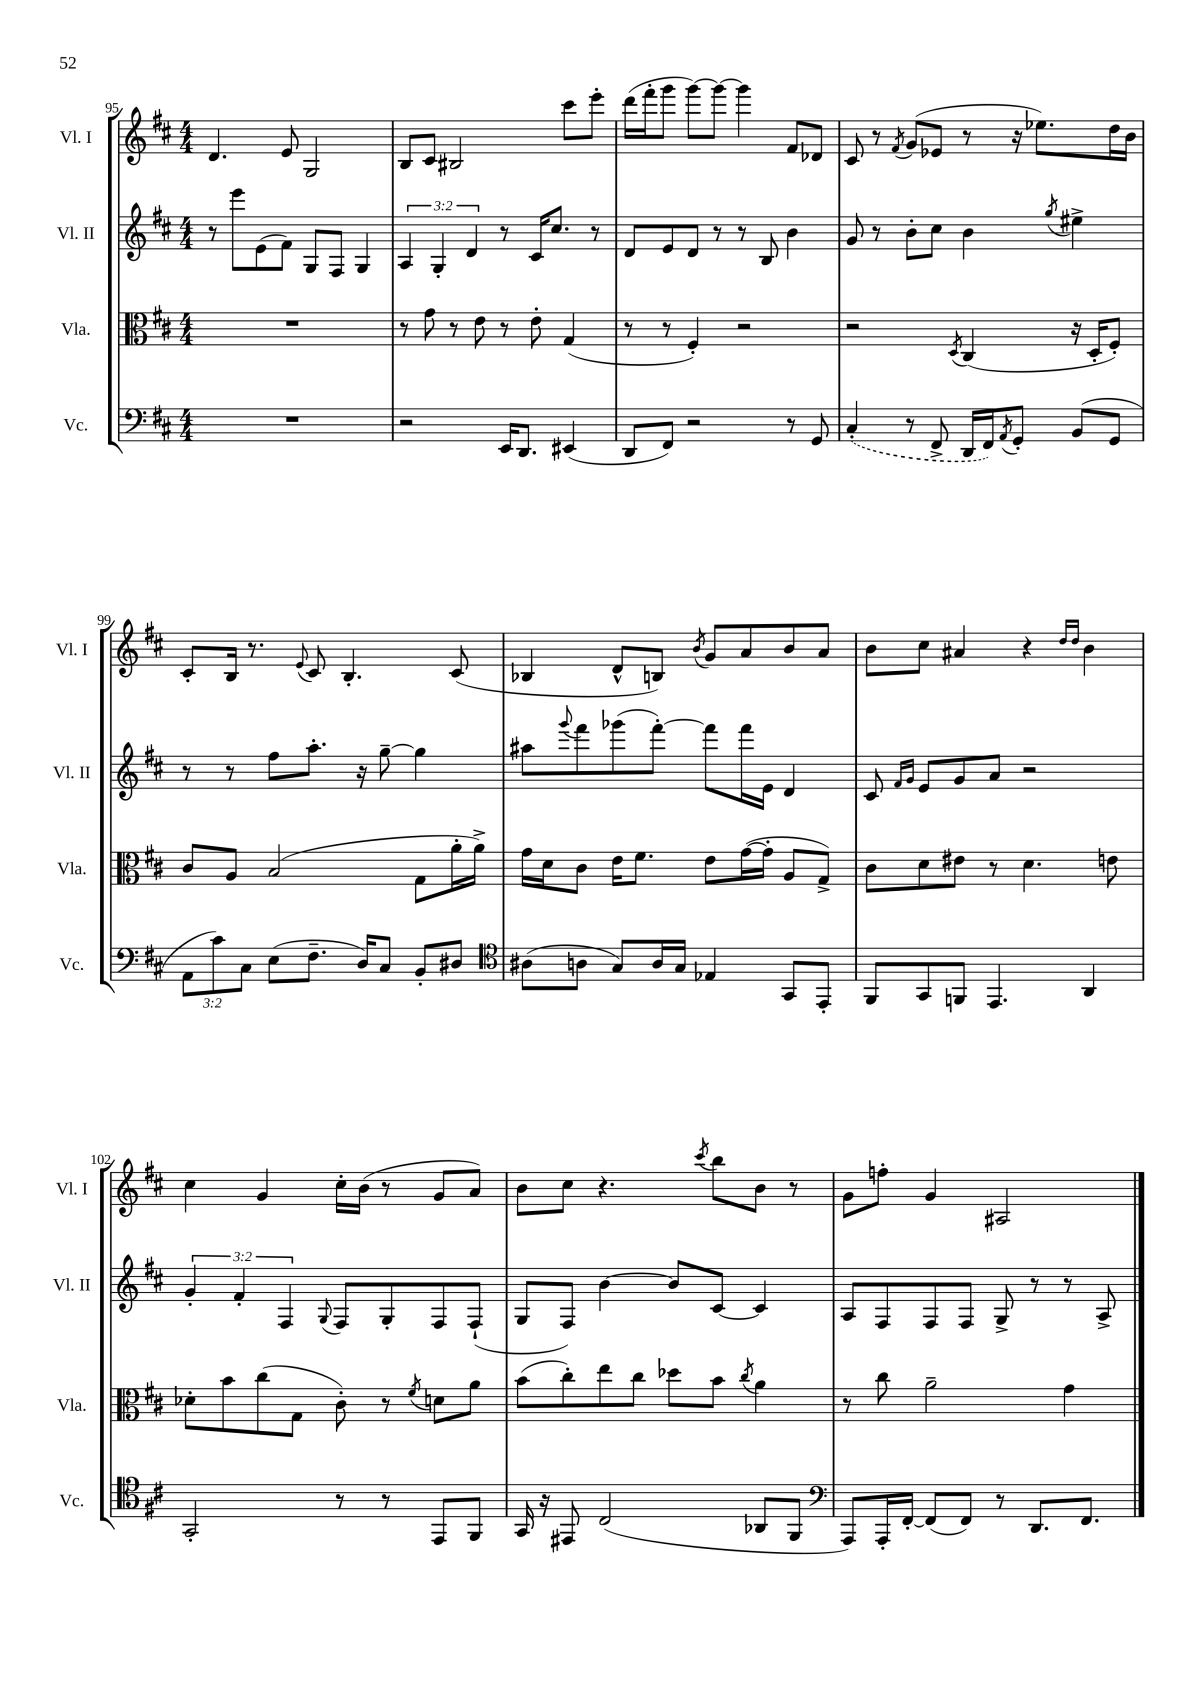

**kern	**kern	**kern	**kern
*part4	*part3	*part2	*part1
*staff4	*staff3	*staff2	*staff1
*I"Vc.	*I"Vla.	*I"Vl. II	*I"Vl. I
*I'Vc.	*I'Vla.	*I'Vl. II	*I'Vl. I
*clefF4	*clefC3	*clefG2	*clefG2
*k[f#c#]	*k[f#c#]	*k[f#c#]	*k[f#c#]
*M4/4	*M4/4	*M4/4	*M4/4
=95	=95	=95	=95
1r	1r	8r	4.d/
.	.	8eee\L	.
.	.	(8e\	.
.	.	8f#\J)	8e/
.	.	8G/L	2G/
.	.	8F#/J	.
.	.	4G/	.
=96	=96	=96	=96
2r	8r	6A/	8B/L
.	8g\	.	8c#/J
.	.	6G'/	.
.	8r	.	2B#X/
.	.	6d/	.
.	8e\	.	.
16EE/KL	8r	8r	.
8.DD/J	.	.	.
.	8e'\	16c#/KL	.
.	.	8.cc#/J	.
(4EE#X/	(4G/	.	8ccc#\L
.	.	8r	8eee'\J
=97	=97	=97	=97
8DD/L	8r	8d/L	(16ddd\LL
.	.	.	16fff#'\J
8FF#/J)	8r	8e/	8ggg\J
2r	4F#'/)	8d/J	[8ggg\L)
.	.	8r	8ggg\J_
.	2r	8r	4ggg\]
.	.	8B/	.
8r	.	4b\	8f#/L
8GG/	.	.	8d-X/J
=98	=98	=98	=98
(4C#'/	2r	8g/	8c#/
.	.	8r	8r
.	.	.	8qf#/
8r	.	8b'\L	(8g/L
8FF#^/	.	8cc#\J	8e-X/J
.	8qD/	.	.
16DD/LL	(4C#/	4b\	8r
16FF#/J)	.	.	.
8qAA/	.	.	.
8GG'/J	.	.	16r
.	.	.	8.ee-X\L)
.	.	8qgg/	.
(8BB/L	16r	4ee#X^\	.
.	16D'/KL	.	.
8GG/J	8F#'/J)	.	16dd\L
.	.	.	16b\JJ
!!LO:LB:g=z
=99	=99	=99	=99
12AA\L	8c#/L	8r	8c#'/L
12c#\)	.	.	.
.	8A/J	8r	16B/Jk
12C#\J	.	.	.
.	.	.	8.r
(8E\L	(2B/	8ff#\L	.
.	.	.	8qqe/
8.F#~\J	.	8.aa'\J	8c#/
.	.	.	4.B'/
16D/KL)	.	16r	.
8C#/J	.	[8gg~\	.
8BB'/L	8G\L	4gg\]	.
8D#X/J	16a'\L	.	(8c#/
.	16a^\JJ)	.	.
=100	=100	=100	=100
*clefC4	*	*	*
(8A#X\L	16g\LL	8aa#X\L	4B-X/
.	16d\J	.	.
.	.	8qqggg/	.
8An\J	8c#\J	8fff#\	.
8G/L)	16e\KL	(8ggg-X\	8d^^/L
.	8.f#\J	.	.
16A/L	.	[8fff#'\J)	8Bn/J)
16G/JJ	.	.	.
.	.	.	8qb/
4E-X/	8e\L	8fff#\L]	8g/L
.	([16g\L	16fff#\L	8a/
.	16g'\JJ]	16e\JJ	.
8GG/L	8A/L	4d/	8b/
8EE'/J	8G^/J)	.	8a/J
=101	=101	=101	=101
8FF#/L	8c#\L	8c#/	8b\L
.	.	16qqf#/LL	.
.	.	16qqg/JJ	.
8GG/	8d\	8e/L	8cc#\J
8FFn/J	8e#X\J	8g/	4a#X/
4.EE/	8r	8a/J	.
.	4.d\	2r	4r
.	.	.	16qqdd/LL
.	.	.	16qqdd/JJ
4AA/	.	.	4b\
.	8en\	.	.
!!LO:LB:g=z
=102	=102	=102	=102
2GG'/	8d-X'\L	6g'/	4cc#\
.	8b\	.	.
.	.	6f#'/	.
.	(8cc#\	.	4g/
.	.	6F#/	.
.	8G\J	.	.
.	.	8qqG/	.
8r	8c#'\)	8F#/L	16cc#'\LL
.	.	.	(16b\JJ
8r	8r	8G'/	8r
.	8qf#/	.	.
8EE/L	8dn\L	8F#/	8g/L
8FF#/J	8a\J	(8F#`/J	8a/J)
=103	=103	=103	=103
16GG/	(8b\L	8G/L	8b\L
16r	.	.	.
8EE#X/	8cc#'\)	8F#/J)	8cc#\J
(2C#/	8ee\	[4b\	4.r
.	8cc#\J	.	.
.	8dd-X\L	8b/L]	.
.	.	.	8qccc#/
.	8b\J	[8c#/J	8bb\L
.	8qcc#/	.	.
8AA-X/L	4a\	4c#/]	8b\J
8FF#/J	.	.	8r
=104	=104	=104	=104
*clefF4	*	*	*
8AAA/L)	8r	8A/L	8g\L
16AAA'/L	8cc#\	8F#/	8ffn'\J
[16FF#'/JJ	.	.	.
(8FF#/L]	2a~\	8F#/	4g/
8FF#/J)	.	8F#/J	.
8r	.	8G^/	2A#X/
8.DD/L	.	8r	.
.	4g\	8r	.
8.FF#/J	.	.	.
.	.	8A^/	.
==	==	==	==
*-	*-	*-	*-
